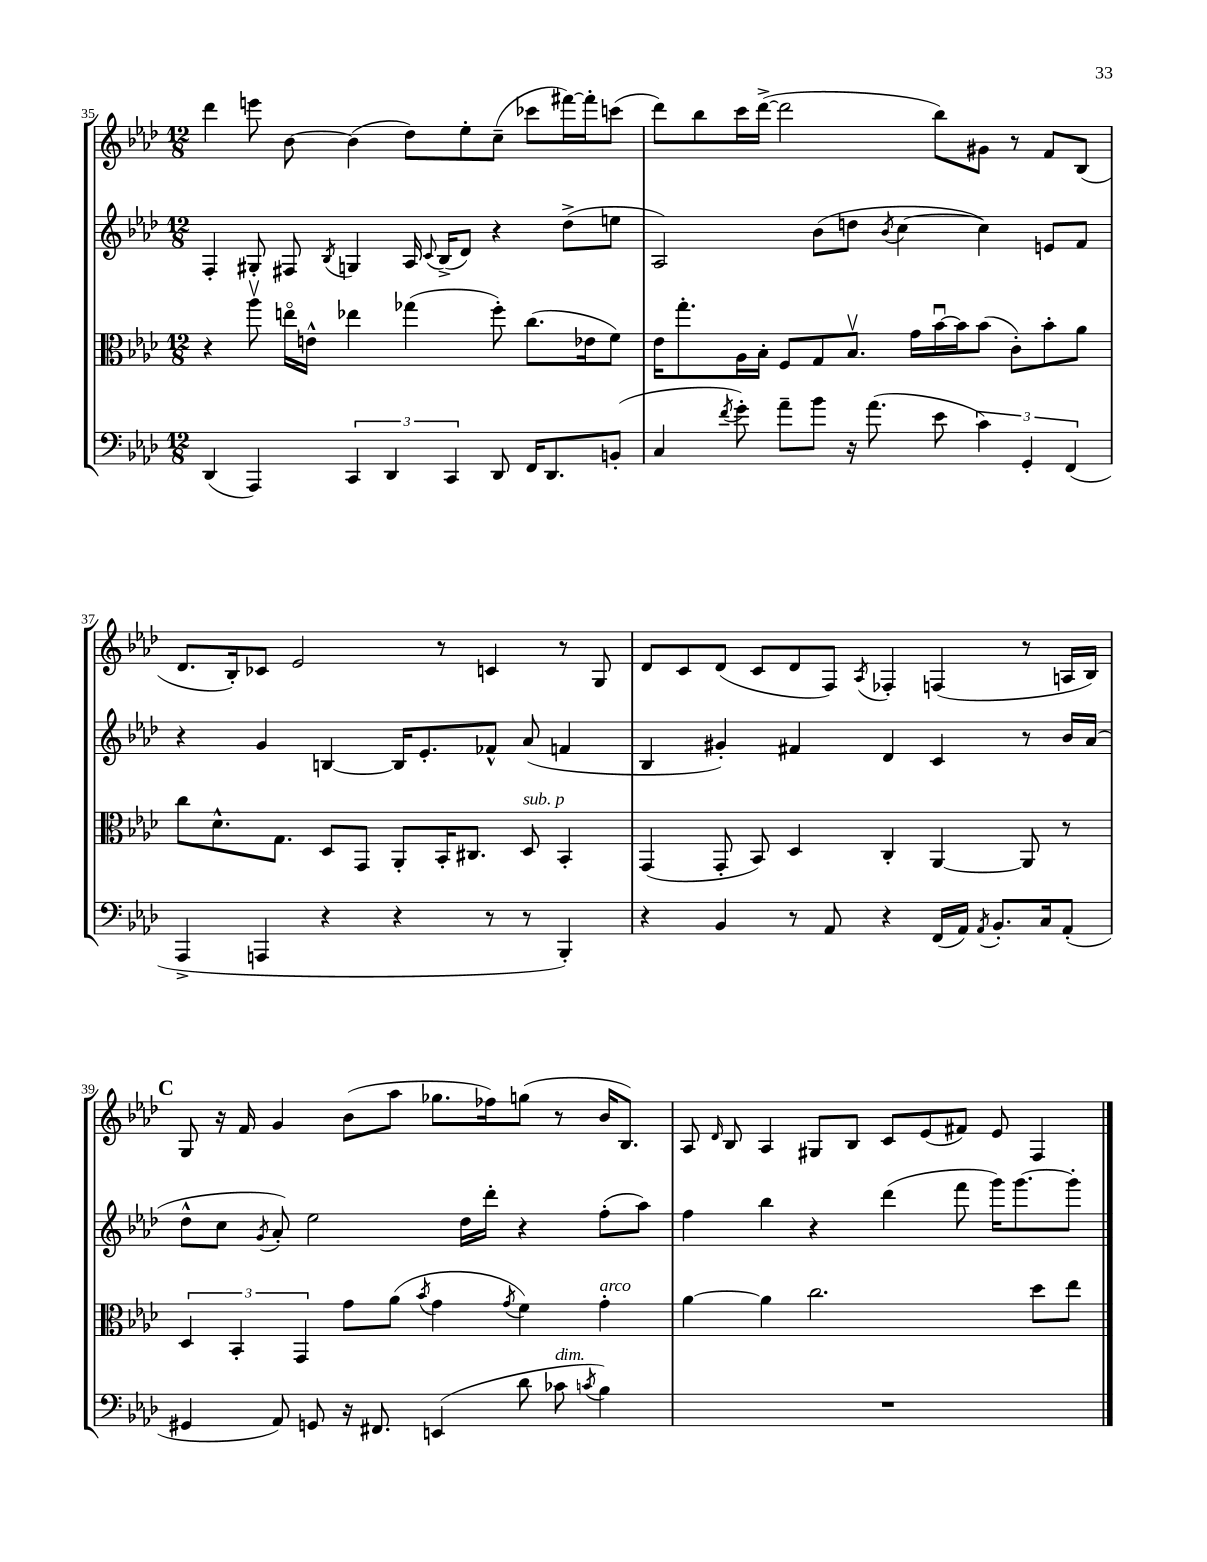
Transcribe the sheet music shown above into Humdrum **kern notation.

**kern	**kern	**kern	**kern
*staff4	*staff3	*staff2	*staff1
*clefF4	*clefC3	*clefG2	*clefG2
*k[b-e-a-d-]	*k[b-e-a-d-]	*k[b-e-a-d-]	*k[b-e-a-d-]
*M12/8	*M12/8	*M12/8	*M12/8
(4DD-/	4r	4F'/	4ddd-\
4AAA-/)	8aa-v\	8G#'/	8eee\
.	16eeo\LL	8F#/	[8b-\
.	16e^^\JJ	.	.
.	.	8qB-/	.
6CC/	4ee-\	4G/	(4b-\]
6DD-/	.	.	.
.	(4gg-\	16A-/	8dd-\L)
.	.	8qqc/	.
.	.	(16B-^/LK	.
6CC/	.	.	.
.	.	8d-/J)	8ee-'\
8DD-/	8ff'\)	4r	(8cc~\J
16FF/LK	(8.cc\L	.	8ccc-\L
8.DD-/	.	.	.
.	.	(8dd-^\L	[16fff#\L)
.	16e-\k	.	16fff#'\]J
(8BB'/J	8f\J)	8ee\J	(8ccc\J
=	=	=	=
4C/	16e-\LK	2A-/)	8ddd-\L)
.	8.gg'\	.	.
.	.	.	8bb-\
8qf/	.	.	.
8g'\)	16A-\L	.	16ccc\L
.	16B-'\JJ	.	([16ddd-^\JJ
8a-~\L	8F/L	.	2ddd-\]
8b-\J	8G/	(8b-\L	.
16r	8.B-v/J	8dd\J	.
(8.a-\	.	.	.
.	.	8qb-/	.
.	.	[4cc\	.
.	16g\LL	.	.
8e-\	[16b-u\	.	8bb-\L)
.	16b-\]J	.	.
6c\)	(8b-\J	4cc\])	8g#\J
.	8c'\L)	.	8r
6GG'/	.	.	.
.	8b-'\	8e/L	8f/L
(6FF/	.	.	.
.	8a-\J	8f/J	(8B-/J
=	=	=	=
4AAA-^/	8cc\L	4r	8.d-/L
.	8.d-^^\	.	.
.	.	.	16B-'/k)
4AAA/	.	4g/	8c-/J
.	8.G\J	.	.
.	.	.	2e-/
4r	8D-/L	[4B/	.
.	8GG/J	.	.
4r	8AA-'/L	16B/]LK	.
.	.	8.e-'/	.
.	16BB-'/K	.	8r
.	8.C#/J	.	.
8r	.	8f-^^/J	4c/
8r	8D-/	(8a-/	.
4BBB-'/)	4BB-'/	4f/	8r
.	.	.	8G/
=	=	=	=
4r	(4GG/	4B-/	8d-/L
.	.	.	8c/
4BB-/	8GG'/	4g#'/)	(8d-/J
.	8BB-/)	.	8c/L
8r	4D-/	4f#/	8d-/
8AA-/	.	.	8F/J)
.	.	.	8qA-/
4r	4C'/	4d-/	4F-'/
(16FF/LL	[4AA-/	4c/	(4F/
16AA-/JJ)	.	.	.
8qAA-/	.	.	.
8.BB-'/L	.	.	.
.	8AA-/]	8r	8r
16C/k	.	.	.
(8AA-'/J	8r	16b-/LL	16A/LL
.	.	(16a-/JJ	16B-/JJ)
=	=	=	=
4GG#/	6D-/	8dd-^^\L	8G/
.	.	8cc\J	16r
.	6BB-'/	.	.
.	.	.	16f/
.	.	8qg/	.
8AA-/)	.	8a-'/)	4g/
.	6GG/	.	.
8GG/	.	2ee-\	.
16r	8g\L	.	(8b-\L
8.FF#/	.	.	.
.	(8a-\J	.	8aa-\J
.	8qb-/	.	.
(4EE/	4g\	.	8.gg-\L
.	.	16dd-\LL	.
.	.	16ddd-'\JJ	16ff-\k)
.	8qg/	.	.
8d-\	4f\)	4r	(8gg\J
8c-\	.	.	8r
8qc/	.	.	.
4B-\)	4g'\	(8ff'\L	16b-/LK
.	.	.	8.B-/J)
.	.	8aa-\J)	.
=	=	=	=
1.r	[4a-\	4ff\	8A-/
.	.	.	16qqd-/
.	.	.	8B-/
.	4a-\]	4bb-\	4A-/
.	2.cc\	4r	8G#/L
.	.	.	8B-/J
.	.	(4ddd-\	8c/L
.	.	.	(8e-/
.	.	8fff\	8f#/J)
.	.	16ggg\LK)	8e-/
.	.	[8.ggg\	.
.	8dd-\L	.	4F/
.	8ee-\J	8ggg'\]J	.
==	==	==	==
*-	*-	*-	*-
